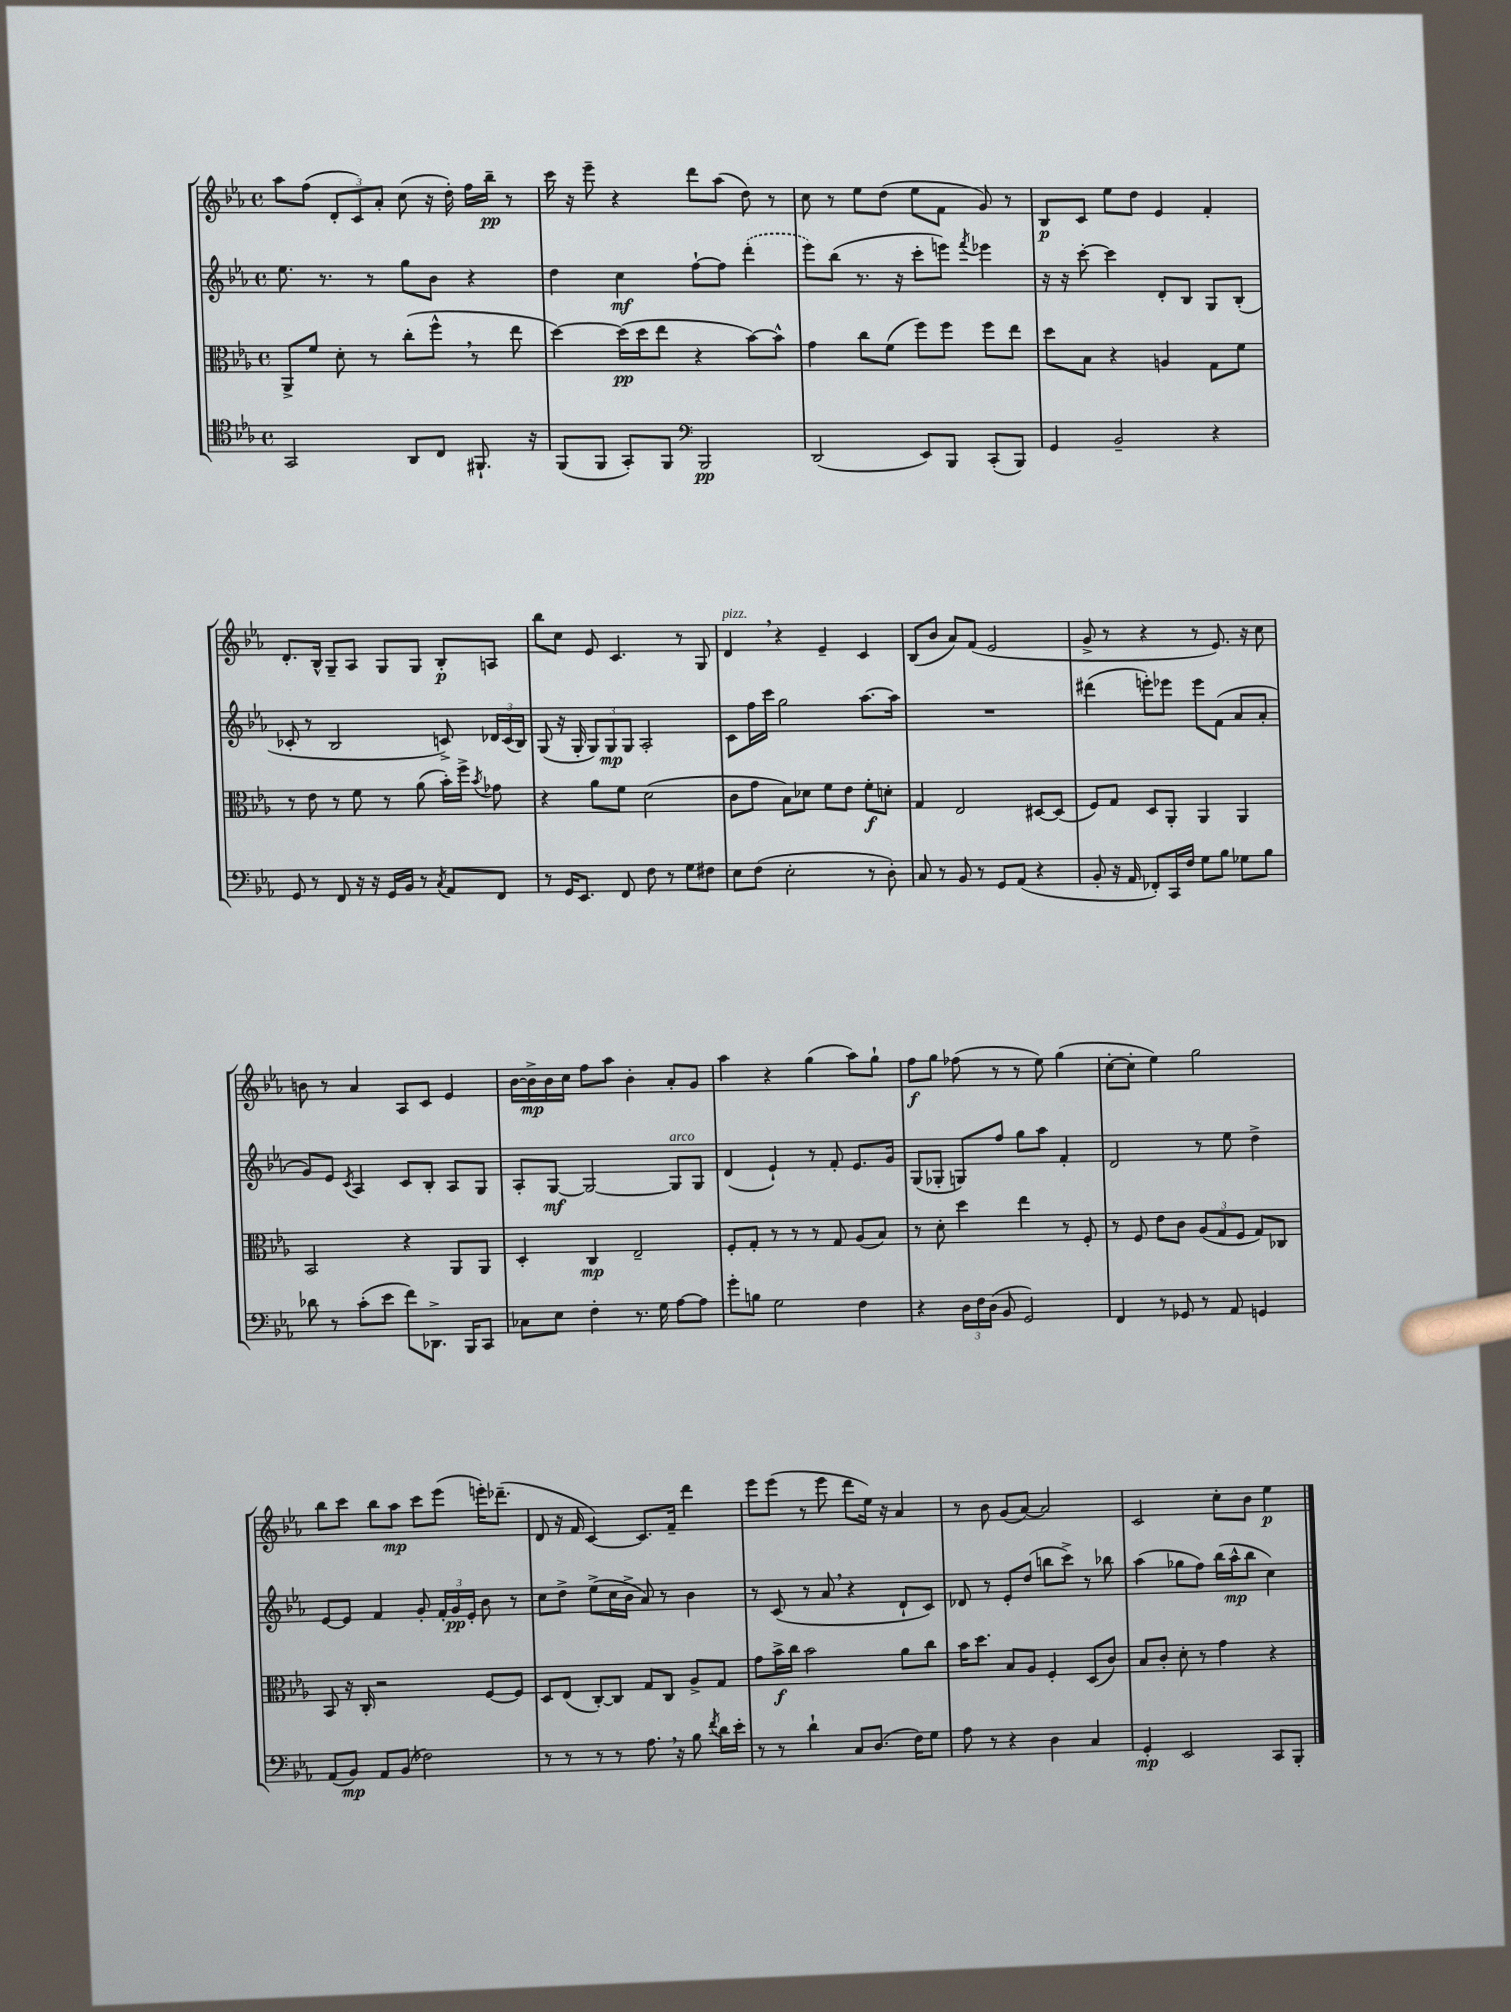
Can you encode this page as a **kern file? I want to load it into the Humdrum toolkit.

**kern	**dynam	**kern	**dynam	**kern	**dynam	**kern	**dynam
*part4	*part4	*part3	*part3	*part2	*part2	*part1	*part1
*staff4	*staff4	*staff3	*staff3	*staff2	*staff2	*staff1	*staff1
*clefC4	*	*clefC3	*	*clefG2	*	*clefG2	*
*k[b-e-a-]	*	*k[b-e-a-]	*	*k[b-e-a-]	*	*k[b-e-a-]	*
*M4/4	*	*M4/4	*	*M4/4	*	*M4/4	*
*met(c)	*	*met(c)	*	*met(c)	*	*met(c)	*
=24	=24	=24	=24	=24	=24	=24	=24
2GG/	.	8AA-^/L	.	8.ee-\	.	8aa-\L	.
.	.	8f/J	.	.	.	(8ff\J	.
.	.	.	.	8.r	.	.	.
.	.	8d'\	.	.	.	12d'/L	.
.	.	.	.	.	.	12c/)	.
.	.	8r	.	8r	.	.	.
.	.	.	.	.	.	12a-'/J	.
8AA-/L	.	(8cc'\L	.	8gg\L	.	(8cc\	.
8C/J	.	8ff^^,\J	.	8b-\J	.	16r	.
.	.	.	.	.	.	16dd'\)	.
8.FF#X`/	.	8r	.	4r	.	16ff\LL	.
.	.	.	.	.	.	16bb-~\JJ	pp
.	.	8ee-\	.	.	.	8r	.
16r	.	.	.	.	.	.	.
=25	=25	=25	=25	=25	=25	=25	=25
(8FF/L	.	[4dd\)	.	4dd\	.	16ccc\	.
.	.	.	.	.	.	16r	.
8FF/J	.	.	.	.	.	8eee-~\	.
8GG'/L)	.	(16dd\LL]	pp	4cc\	mf	4r	.
.	.	16dd\J	.	.	.	.	.
8FF/J	.	8ee-\J	.	.	.	.	.
*clefF4	*	*	*	*	*	*	*
2BBB-/	pp	4r	.	[8ff`\L	.	8ddd\L	.
.	.	.	.	8ff\J]	.	(8aa-\J	.
.	.	[8b-\L)	.	(4ddd'\	.	8dd\)	.
.	.	8b-^^\J]	.	.	.	8r	.
=26	=26	=26	=26	=26	=26	=26	=26
(2DD/	.	4g\	.	8eee-\L)	.	8cc\	.
.	.	.	.	(8bb-\J	.	8r	.
.	.	8cc\L	.	8.r	.	8ee-\L	.
.	.	(8f\J	.	.	.	(8dd\J	.
.	.	.	.	16r	.	.	.
8EE-/L)	.	8ff\L)	.	8ccc'\L	.	8ee-\L	.
8BBB-/J	.	8ff\J	.	8eeen\J)	.	8f\J	.
.	.	.	.	8qfff/	.	.	.
(8CC'/L	.	8ff\L	.	4eee-X\	.	8g/)	.
8BBB-/J)	.	8ee-\J	.	.	.	8r	.
=27	=27	=27	=27	=27	=27	=27	=27
4GG/	.	8dd\L	.	16r	.	8B-/L	p
.	.	.	.	16r	.	.	.
.	.	8B-\J	.	[8ccc'\	.	8c/J	.
2BB-~/	.	4r	.	4ccc\]	.	8ee-\L	.
.	.	.	.	.	.	8dd\J	.
.	.	4An/	.	8d'/L	.	4e-/	.
.	.	.	.	8B-/J	.	.	.
4r	.	8G\L	.	8G/L	.	4f'/	.
.	.	8f\J	.	(8B-'/J	.	.	.
!!LO:LB:g=z
=28	=28	=28	=28	=28	=28	=28	=28
8GG/	.	8r	.	8c-X'/	.	8.d'/L	.
8r	.	8e-\	.	8r	.	.	.
.	.	.	.	.	.	16B-^^/Jk	.
8FF/	.	8r	.	2B-/	.	8G~/L	.
16r	.	8f\	.	.	.	8A-/J	.
16r	.	.	.	.	.	.	.
16GG/LL	.	8r	.	.	.	8G/L	.
16BB-/JJ	.	.	.	.	.	.	.
8r	.	(8a-\	.	.	.	8G/J	.
8qC/	.	.	.	.	.	.	.
8AA-/L	.	16b-'\LL)	.	8cn^/)	.	8B-'/L	p
.	.	16ff^\JJ	.	.	.	.	.
.	.	8qb-/	.	.	.	.	.
8FF/J	.	8g-X\	.	24d-X/LL	.	8An/J	.
.	.	.	.	(24c/	.	.	.
.	.	.	.	24B-/JJ)	.	.	.
=29	=29	=29	=29	=29	=29	=29	=29
8r	.	4r	.	(8G/	.	8bb-\L	.
16GG/KL	.	.	.	16r	.	8cc\J	.
8.EE-/J	.	.	.	16G'/	.	.	.
.	.	8a-\L	.	12G/L)	.	8e-/	.
.	.	.	.	12G/	mp	.	.
8FF/	.	8f\J	.	.	.	4.c/	.
.	.	.	.	12G/J	.	.	.
8F\	.	(2d\	.	2A-'/	.	.	.
8r	.	.	.	.	.	.	.
8G\L	.	.	.	.	.	8r	.
8F#X\J	.	.	.	.	.	8G/	.
=30	=30	=30	=30	=30	=30	=30	=30
!	!	!	!	!	!	!LO:TX:a:i:t=pizz.	!
8E-\L	.	8c\L	.	8c\L	.	4d,/	.
(8F\J	.	8g\J	.	16ff\L	.	.	.
.	.	.	.	16ccc\JJ	.	.	.
2E-'\	.	8B-\L)	.	2gg\	.	4r	.
.	.	8d-X\J	.	.	.	.	.
.	.	8f\L	.	.	.	4e-~/	.
.	.	8e-\J	.	.	.	.	.
8r	.	8f'\L	f	[8.aa-\L	.	4c/	.
8D'\)	.	8dn'\J	.	.	.	.	.
.	.	.	.	16aa-\Jk]	.	.	.
=31	=31	=31	=31	=31	=31	=31	=31
8C/	.	4G/	.	1r	.	(8B-/L	.
8r	.	.	.	.	.	8b-/J	.
8BB-/	.	2E-/	.	.	.	8a-/L)	.
8r	.	.	.	.	.	(8f/J	.
8GG/L	.	.	.	.	.	2e-/	.
(8AA-/J	.	.	.	.	.	.	.
4r	.	[8D#X/L	.	.	.	.	.
.	.	(8D#/J]	.	.	.	.	.
=32	=32	=32	=32	=32	=32	=32	=32
8BB-'/	.	8F/L)	.	(4ddd#X\	.	8g^/	.
16r	.	8G/J	.	.	.	8r	.
16AA-/	.	.	.	.	.	.	.
8FF-X'/L)	.	8D/L	.	8eeen'\L)	.	4r	.
16CC/L	.	8AA-'/J	.	8eee-X\J	.	.	.
16F/JJ	.	.	.	.	.	.	.
8G\L	.	4AA-/	.	8eee-\L	.	8r	.
8B-\J	.	.	.	(8f\J	.	8.e-/)	.
8G-X\L	.	4AA-/	.	8a-/L	.	.	.
.	.	.	.	.	.	16r	.
8B-\J	.	.	.	8a-'/J	.	8cc\	.
!!LO:LB:g=z
=33	=33	=33	=33	=33	=33	=33	=33
8d-X\	.	2BB-/	.	8g/L)	.	8bn\	.
8r	.	.	.	8e-/J	.	8r	.
.	.	.	.	8qc/	.	.	.
(8c'\L	.	.	.	4A-/	.	4a-/	.
8e-\J	.	.	.	.	.	.	.
8f\L)	.	4r	.	8c/L	.	8A-/L	.
8.DD-X^\J	.	.	.	8B-'/J	.	8c/J	.
.	.	8AA-/L	.	8A-/L	.	4e-/	.
16BBB-/KL	.	.	.	.	.	.	.
8CC/J	.	8AA-/J	.	8G/J	.	.	.
=34	=34	=34	=34	=34	=34	=34	=34
8C-X\L	.	4D'/	.	8A-'/L	.	[16b-\LL	.
.	.	.	.	.	.	16b-^\]	mp
8E-\J	.	.	.	[8G/J	mf	16b-\	.
.	.	.	.	.	.	16cc\JJ	.
4F'\	.	4C/	mp	2G/_	.	8ff\L	.
.	.	.	.	.	.	8aa-\J	.
8.r	.	2E-~/	.	.	.	4b-'\	.
16G\	.	.	.	.	.	.	.
!	!	!	!	!LO:TX:a:i:t=arco	!	!	!
[8A-\L	.	.	.	8G/L]	.	8a-'/L	.
8A-\J]	.	.	.	8G/J	.	8g/J	.
=35	=35	=35	=35	=35	=35	=35	=35
8g'\L	.	8F'/L	.	(4d/	.	4aa-\	.
8Bn\J	.	8G'/J	.	.	.	.	.
2G\	.	8r	.	4e-`/)	.	4r	.
.	.	8r	.	.	.	.	.
.	.	8r	.	8r	.	(4gg\	.
.	.	8G/	.	8f'/	.	.	.
4F\	.	(8A-/L	.	8.e-/L	.	8aa-\L)	.
.	.	8B-/J)	.	.	.	8gg`\J	.
.	.	.	.	16g/Jk	.	.	.
=36	=36	=36	=36	=36	=36	=36	=36
4r	.	8r	.	(8G/L	.	8ff\L	f
.	.	8d'\	.	8G-X'/J	.	8gg\J	.
24D\LL	.	4dd\	.	8Gn/L)	.	(8ff-X\	.
24F\	.	.	.	.	.	.	.
(24D\JJ	.	.	.	.	.	.	.
8BB-/	.	.	.	8ff/J	.	8r	.
2GG/)	.	4ee-\	.	8gg\L	.	8r	.
.	.	.	.	8aa-\J	.	8ee-\)	.
.	.	8r	.	4f'/	.	(4gg\	.
.	.	8F'/	.	.	.	.	.
=37	=37	=37	=37	=37	=37	=37	=37
4FF/	.	8r	.	2d/	.	[8cc'\L	.
.	.	8F/	.	.	.	8cc'\J]	.
8r	.	8e-\L	.	.	.	4ee-\)	.
8GG-X/	.	8c\J	.	.	.	.	.
8r	.	(12A-/L	.	8r	.	2gg\	.
.	.	12G/	.	.	.	.	.
8AA-/	.	.	.	8ee-\	.	.	.
.	.	12F/J	.	.	.	.	.
4GGn/	.	8G/L)	.	4dd^\	.	.	.
.	.	8C-X/J	.	.	.	.	.
!!LO:LB:g=z
=38	=38	=38	=38	=38	=38	=38	=38
(8AA-/L	.	8BB-/	.	[8e-/L	.	8bb-\L	.
8BB-/J)	mp	16r	.	8e-/J]	.	8ccc\J	.
.	.	16C'/	.	.	.	.	.
8AA-/L	.	2r	.	4f/	.	8bb-\L	.
(8BB-/J	.	.	.	.	.	8aa-\J	mp
2F-X\)	.	.	.	8g'/	.	8ccc\L	.
.	.	.	.	24f'/LL	.	(8eee-\J	.
.	.	.	.	24g/	pp	.	.
.	.	.	.	24e-'/JJ	.	.	.
.	.	[8F/L	.	8b-\	.	16eeen'\KL)	.
.	.	.	.	.	.	(8.ddd-X~\J	.
.	.	8F/J]	.	8r	.	.	.
=39	=39	=39	=39	=39	=39	=39	=39
8r	.	8D/L	.	8cc\L	.	8d/	.
8r	.	(8E-/J	.	8dd^\J	.	16r	.
.	.	.	.	.	.	16f/	.
8r	.	[8C'/L)	.	(8ee-^\L	.	[4c/)	.
8r	.	8C/J]	.	16cc\L	.	.	.
.	.	.	.	16b-^\JJ	.	.	.
8.A-,\	.	8G/L	.	8a-/)	.	8.c/L]	.
.	.	8C/J	.	8r	.	.	.
16r	.	.	.	.	.	16f~/Jk	.
8B-\	.	8A-^/L	.	4b-\	.	4ddd\	.
8qf/	.	.	.	.	.	.	.
16d\LL	.	8G/J	.	.	.	.	.
16e-'\JJ	.	.	.	.	.	.	.
=40	=40	=40	=40	=40	=40	=40	=40
8r	.	8g\L	.	8r	.	8eee-\L	.
8r	.	16b-^\L	f	(8c/	.	(8eee-\J	.
.	.	16cc\JJ	.	.	.	.	.
4d`\	.	2b-\	.	8r	.	8r	.
.	.	.	.	8a-,/	.	8eee-\	.
8C/L	.	.	.	4r	.	8ddd\L	.
(8.D/J	.	.	.	.	.	16ee-\Jk)	.
.	.	.	.	.	.	16r	.
.	.	8a-\L	.	8d`/L	.	4a-/	.
16F\KL)	.	.	.	.	.	.	.
8G\J	.	8cc\J	.	8c/J)	.	.	.
=41	=41	=41	=41	=41	=41	=41	=41
8A-\	.	16b-\KL	.	8d-X/	.	8r	.
.	.	8.dd\J	.	.	.	.	.
8r	.	.	.	8r	.	8b-\	.
4r	.	8B-/L	.	8e-'/L	.	(8g/L	.
.	.	8A-/J	.	(8dd/J	.	[8a-/J)	.
4D\	.	4F'/	.	8bbn\L	.	2a-/]	.
.	.	.	.	8ccc^\J)	.	.	.
4C/	.	(8D/L	.	8r	.	.	.
.	.	8c/J)	.	8bb-X\	.	.	.
=42	=42	=42	=42	=42	=42	=42	=42
4GG'/	mp	8B-/L	.	(4aa-\	.	2c/	.
.	.	8c'/J	.	.	.	.	.
2EE-/	.	8d'\	.	8gg-X\L	.	.	.
.	.	8r	.	8ff\J)	.	.	.
.	.	4g\	.	(16bb-\LL	.	8cc'\L	.
.	.	.	.	16aa-^^\J	mp	.	.
.	.	.	.	8bb-\J	.	8b-\J	.
8CC/L	.	4r	.	4cc\)	.	4ee-\	p
8BBB-'/J	.	.	.	.	.	.	.
==	==	==	==	==	==	==	==
*-	*-	*-	*-	*-	*-	*-	*-
